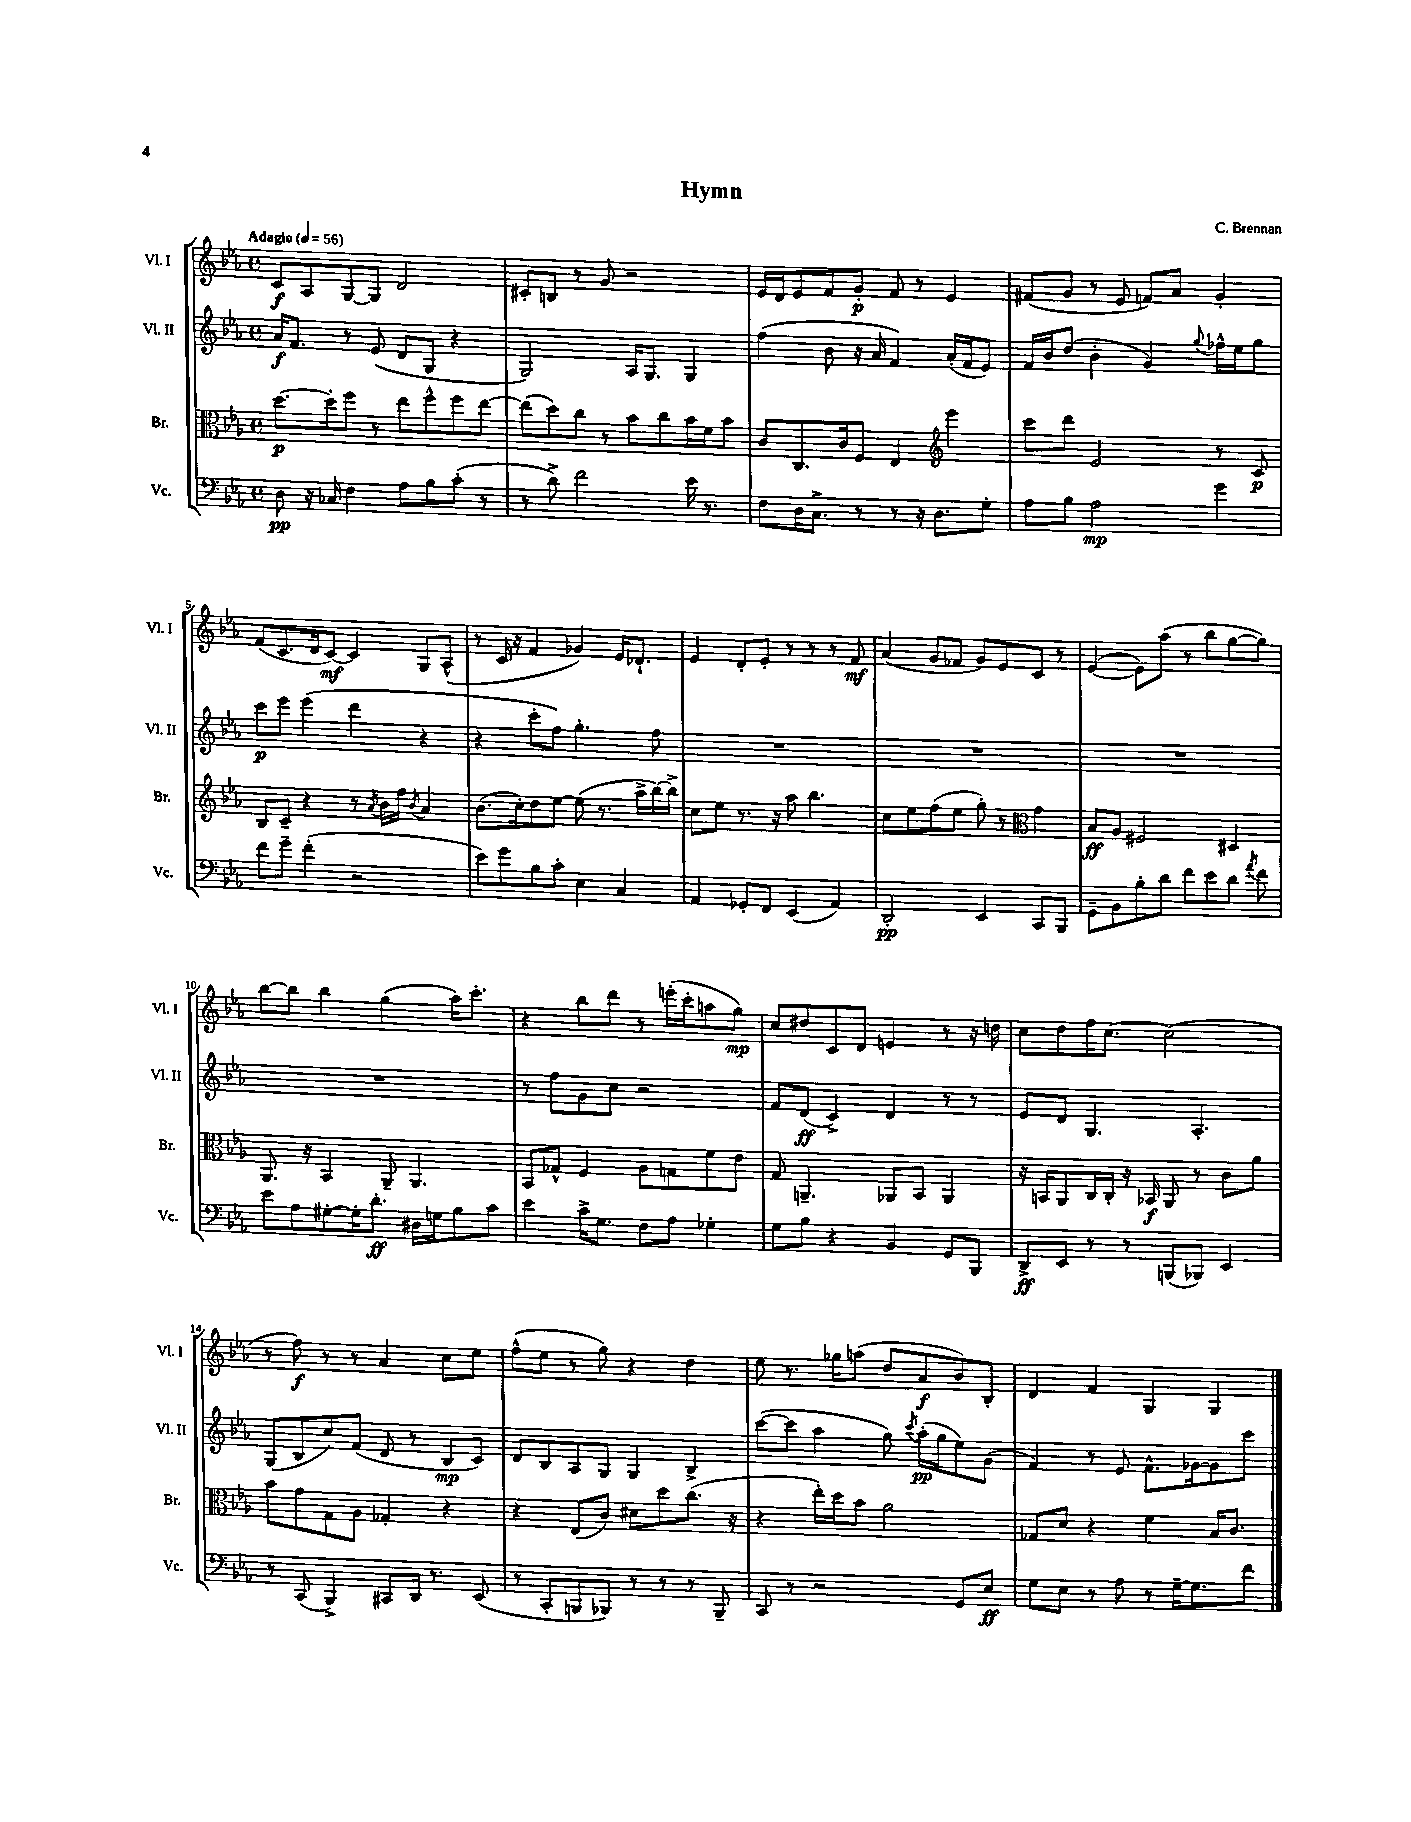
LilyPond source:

\header { title = "Hymn" composer = "C. Brennan" }
<<
\new StaffGroup <<
\new Staff = "s0" \with { instrumentName = "Vl. I" shortInstrumentName = "Vl. I" } {
    \clef treble \key ees \major \defaultTimeSignature \time 4/4 \tempo "Adagio" 4 = 56
    \autoBeamOff c'8[\f aes8 g8~ g8] d'2 |
    cis'8[-. b8] r8 g'8 r2 |
    ees'16[ d'16 ees'8 f'8 g'8]-.\p f'8 r8 ees'4 |
    fis'8[( g'8] r8 ees'8 f'8[) aes'8] g'4-. |
    f'8[( c'8. d'16 c'8]~\mf) c'4 g8[ aes8]-^( |
    r8 c'16 r16 f'4 ges'4) ees'16[ des'8.]-! |
    ees'4 d'8[-. ees'8]-. r8 r8 r8 f'8\mf |
    aes'4( g'8[ fes'8] g'8[) ees'8 c'8] r8 |
    ees'4~( ees'8[) aes''8]( r8 bes''8[ g''8~ g''8]) |
    bes''8[~ bes''8] bes''4 g''4( aes''16[) c'''8.]-. |
    r4 bes''8[ d'''8] r8 e'''16[-.( c'''16-. a''8 g''8]\mp) |
    c''8[ dis''8 c'8 d'8] e'4 r8 r16 d''16 |
    c''8[ d''8 f''16 c''8.]~ c''2( |
    r8 f''8\f) r8 r8 aes'4 c''8[ ees''8] |
    f''8[-^( ees''8] r8 g''8) r4 d''4 |
    ees''8 r8. ges''16[ a''8]( d''8[ aes'8\f bes'8) bes8]-. |
    d'4 f'4 g4 g4 \bar "|." |
}
\new Staff = "s1" \with { instrumentName = "Vl. II" shortInstrumentName = "Vl. II" } {
    \clef treble \key ees \major \defaultTimeSignature \time 4/4
    \autoBeamOff aes'16[\f f'8.] r8 ees'8( d'8[ g8] r4 |
    g2) aes16[ g8.] g4 |
    f''4( bes'8 r16 aes'16 f'4) aes'16[-.( f'16 ees'8]) |
    f'16[ bes'16 d''8]( bes'4-. g'4) \appoggiatura { g''8 } fes''16[-^ ees''16 g''8] |
    c'''8[\p ees'''8] ees'''4( d'''4 r4 |
    r4 c'''8[-. f''8]) g''4.-. f''8 |
    R1 |
    R1 |
    R1 |
    R1 |
    r8 f''8[ g'8 c''8] r2 |
    f'8[ d'8]\ff( c'4->) d'4 r8 r8 |
    ees'8[ d'8] g4. aes4.-. |
    g8[( bes8 c''8) f'8]( d'8 r8 bes8[\mp c'8]) |
    d'8[ bes8 aes8 g8] g4 bes4-> |
    c'''8[~( c'''8] aes''4 g''8) \acciaccatura { c'''8 } aes''16[-.\pp( g''16 ees''8) g'8]( |
    f'4) r8 ees'8 f'8.[-^ ges'16~ ges'8 c'''8] \bar "|." |
}
\new Staff = "s2" \with { instrumentName = "Br." shortInstrumentName = "Br." } {
    \clef alto \key ees \major \defaultTimeSignature \time 4/4
    \autoBeamOff d''8.[~\p d''16-. f''8] r8 ees''8[ f''8-^ f''8 ees''8]~ |
    ees''8[( d''8) c''8] r8 bes'8[ c''8 bes'16 f'16 bes'8] |
    c'8[ c8. c'16 f8] ees4 \clef treble ees'''4 |
    c'''8[ d'''8] ees'2 r8 c'8\p |
    bes8[ c'8]-- r4 r8 \acciaccatura { aes'8 } bes'16[ f''16] \acciaccatura { bes'8 } aes'4 |
    bes'8.[( c''16-.) d''8 ees''8]~ ees''8( r8. aes''16[-> bes''16~) bes''16]-> |
    c''8[ ees''8] r8. r16 aes''8 bes''4. |
    c''8[ ees''8 f''8( ees''8] g''8-.) r8 \clef alto g'4 |
    bes8[\ff aes8] fis2 dis4 |
    aes,8. r16 bes,4 aes,8-- aes,4. |
    bes,8[ ges8]-^ f4 aes8[ g8 f'8 ees'8] |
    g8 a,4.-- aes,8[ bes,8] aes,4 |
    r16 b,16[ aes,8 c16 c16]-. r16 bes,16\f aes,8 r8 c'8[ aes'8] |
    bes'8[ g'8 g8 aes8] ges4-. r4 |
    r4 ees8[( c'8]) dis'8[ d''8 c''8.]( r16 |
    r4 ees''16[-.) d''16 bes'8] aes'2 |
    ges8[ d'8] r4 f'4 bes16[ c'8.] \bar "|." |
}
\new Staff = "s3" \with { instrumentName = "Vc." shortInstrumentName = "Vc." } {
    \clef bass \key ees \major \defaultTimeSignature \time 4/4
    \autoBeamOff d8\pp r16 ces16 f4 aes8[ bes8 c'8]-.( r8 |
    r8 d'8->) f'2 ees'16 r8. |
    f8[ d16 c8.]-> r8 r8 r16 d8.[ g8]-. |
    aes8[ bes8] aes2\mp g'4 |
    f'8[ g'8]-- f'4-.( r2 |
    ees'8[) g'8 bes8 c'8]-. ees4 c4 |
    aes,4 ges,8[-. f,8] ees,4( aes,4) |
    d,2-.\pp ees,4 c,8[ bes,,8] |
    g,8[-- bes,8 bes8-. d'8] f'8[ ees'8 d'8] \acciaccatura { aes'8 } f'8 |
    ees'8[ aes8 gis8~-. gis16-. d'8.]-.\ff dis16[ g16 bes8 c'8] |
    ees'4 c'16[-> g8.] f8[ aes8] ges4-. |
    g8[ bes8] r4 bes,4 g,8[ bes,,8] |
    d,8[->\ff ees,8] r8 r8 b,,8[( bes,,8]) ees,4 |
    r8 c,8( bes,,4->) cis,8[ d,16] r8. ees,8( |
    r8 c,8[-. b,,8 bes,,8]) r8 r8 r8 bes,,8-- |
    c,8 r8 r2 g,8[ ees8]\ff |
    g8[ ees8] r8 aes8 r8 g16[~-- g8. f'8] \bar "|." |
}
>>
>>
